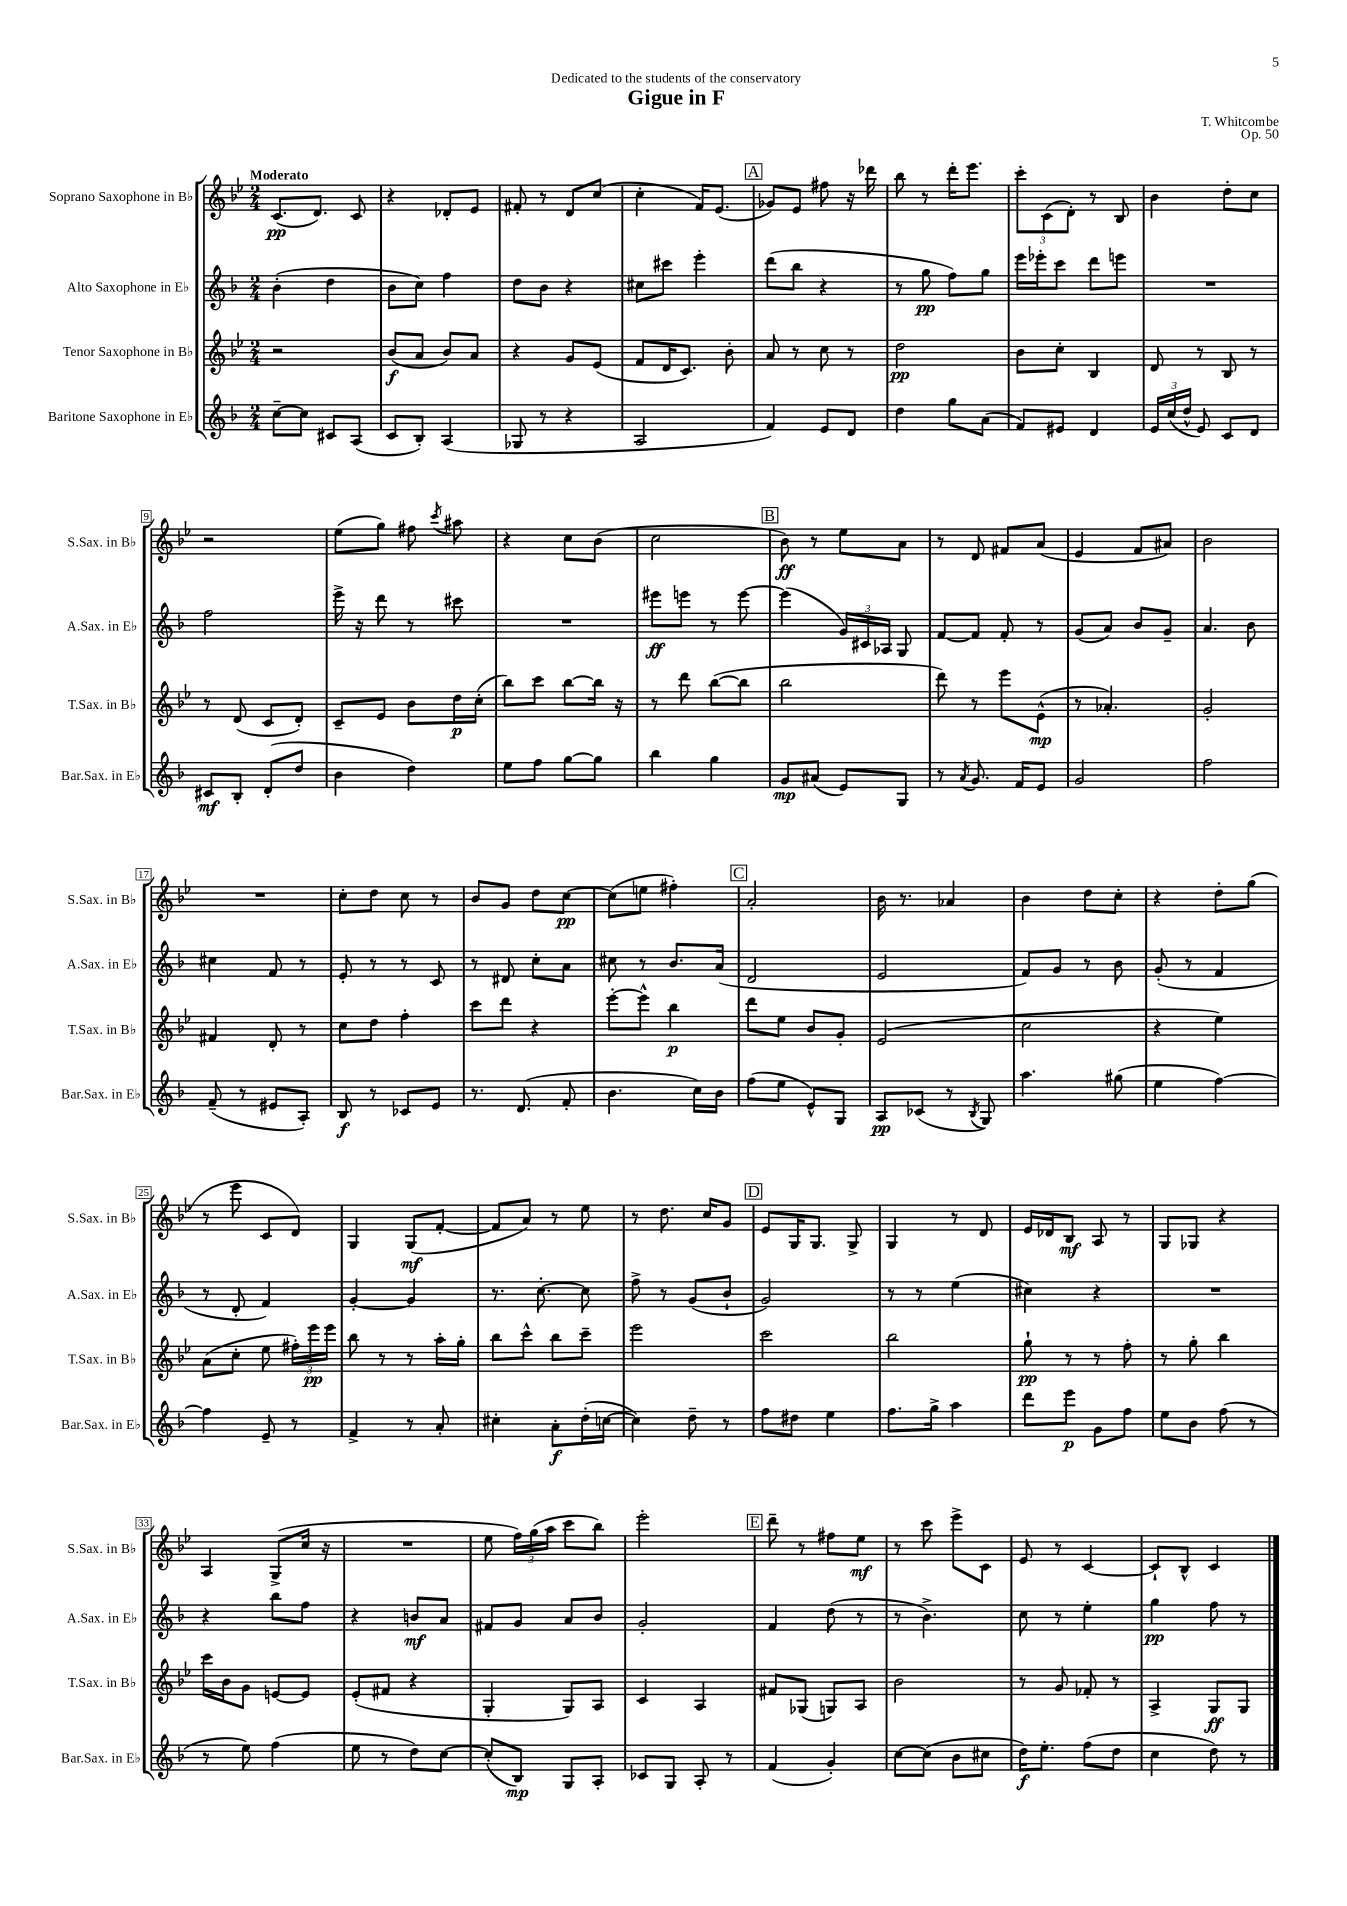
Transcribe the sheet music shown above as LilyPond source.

\header { title = "Gigue in F" composer = "T. Whitcombe" dedication = "Dedicated to the students of the conservatory" opus = "Op. 50" }
<<
\new StaffGroup <<
\new Staff = "s0" \with { instrumentName = "Soprano Saxophone in Bb" shortInstrumentName = "S.Sax. in Bb" } {
    \clef treble \key bes \major \numericTimeSignature \time 2/4 \tempo "Moderato"
    \autoBeamOff c'8.[\pp( d'8.]) c'8 |
    r4 des'8[-. ees'8] |
    fis'8-. r8 d'8[ c''8]( |
    c''4-. f'16[) ees'8.]( |
    \mark \markup { \box "A" } ges'8[) ees'8] fis''8 r16 des'''16 |
    bes''8 r8 d'''16[-. ees'''8.] |
    \tuplet 3/2 { c'''8[-. c'8( d'8]-.) } r8 bes8 |
    bes'4 d''8[-. c''8] |
    r2 |
    ees''8[( g''8]) fis''8 \acciaccatura { c'''8 } ais''8 |
    r4 c''8[ bes'8]( |
    c''2 |
    \mark \markup { \box "B" } bes'8\ff) r8 ees''8[ a'8] |
    r8 d'8 fis'8[ a'8]( |
    ees'4 f'8[ ais'8]) |
    bes'2 |
    R2 |
    c''8[-. d''8] c''8 r8 |
    bes'8[ g'8] d''8[ c''8]~\pp |
    c''8[( e''8] fis''4-.) |
    \mark \markup { \box "C" } a'2-. |
    bes'16 r8. aes'4 |
    bes'4 d''8[ c''8]-. |
    r4 d''8[-. g''8]( |
    r8 ees'''8 c'8[ d'8]) |
    g4 g8[\mf( f'8]~-. |
    f'8[ a'8]) r8 ees''8 |
    r8 d''8. c''16[ g'8] |
    \mark \markup { \box "D" } ees'8[ g16 g8.] g8-> |
    g4 r8 d'8 |
    ees'16[ des'16 bes8]\mf a8 r8 |
    g8[ ges8] r4 |
    a4 g8[->( c''16] r16 |
    R2 |
    ees''8 \tuplet 3/2 { f''16[) g''16( a''16] } c'''8[ bes''8]) |
    ees'''2-. |
    \mark \markup { \box "E" } d'''8-- r8 fis''8[ ees''8]\mf |
    r8 c'''8 ees'''8[-> c'8] |
    ees'8 r8 c'4~ |
    c'8[-! bes8]-^ c'4 \bar "|." |
}
\new Staff = "s1" \with { instrumentName = "Alto Saxophone in Eb" shortInstrumentName = "A.Sax. in Eb" } {
    \clef treble \key f \major \numericTimeSignature \time 2/4
    \autoBeamOff bes'4-.( d''4 |
    bes'8[ c''8]) f''4 |
    d''8[ bes'8] r4 |
    cis''8[ cis'''8] e'''4-. |
    \mark \markup { \box "A" } d'''8[( bes''8] r4 |
    r8 g''8\pp f''8[) g''8] |
    e'''16[ ees'''16-. c'''8] d'''8[ e'''8] |
    R2 |
    f''2 |
    e'''16-> r16 d'''8 r8 cis'''8 |
    R2 |
    eis'''8[\ff e'''8] r8 e'''8~ |
    \mark \markup { \box "B" } e'''4( \tuplet 3/2 { g'16[) cis'16 aes16] } g8 |
    f'8[~ f'8] f'8-. r8 |
    g'8[( a'8]) bes'8[ g'8]-- |
    a'4. bes'8 |
    cis''4 f'8 r8 |
    e'8-. r8 r8 c'8 |
    r8 dis'8 c''8[-. a'8] |
    cis''8 r8 bes'8.[ a'16]( |
    \mark \markup { \box "C" } d'2 |
    e'2 |
    f'8[) g'8] r8 bes'8 |
    g'8-.( r8 f'4 |
    r8 d'8-. f'4) |
    g'4~-. g'4 |
    r8. c''8.~-. c''8 |
    f''8-> r8 g'8[( bes'8]-! |
    \mark \markup { \box "D" } g'2) |
    r8 r8 e''4( |
    cis''4) r4 |
    R2 |
    r4 bes''8[ f''8] |
    r4 b'8[\mf a'8] |
    fis'8[ g'8] a'8[ bes'8] |
    g'2-. |
    \mark \markup { \box "E" } f'4 d''8( r8 |
    r8 bes'4.->) |
    c''8 r8 e''4-. |
    g''4\pp f''8 r8 \bar "|." |
}
\new Staff = "s2" \with { instrumentName = "Tenor Saxophone in Bb" shortInstrumentName = "T.Sax. in Bb" } {
    \clef treble \key bes \major \numericTimeSignature \time 2/4
    \autoBeamOff r2 |
    bes'8[\f( a'8] bes'8[) a'8] |
    r4 g'8[ ees'8]( |
    f'8[ d'16 c'8.]) bes'8-. |
    \mark \markup { \box "A" } a'8 r8 c''8 r8 |
    d''2\pp |
    bes'8[ c''8]-. bes4 |
    d'8 r8 bes8 r8 |
    r8 d'8( c'8[ d'8]-.) |
    c'8[-- ees'8] bes'8[ d''16\p c''16]-.( |
    bes''8[) c'''8] bes''8[~ bes''16] r16 |
    r8 d'''8 bes''8[~( bes''8] |
    \mark \markup { \box "B" } bes''2 |
    d'''8) r8 ees'''8[ ees'8]-^\mp( |
    r8 aes'4.-.) |
    g'2-. |
    fis'4 d'8-. r8 |
    c''8[ d''8] f''4-. |
    c'''8[ d'''8] r4 |
    ees'''8[~-. ees'''8]-^ bes''4\p |
    \mark \markup { \box "C" } d'''8[ ees''8] bes'8[ g'8]-. |
    ees'2( |
    c''2 |
    r4 ees''4) |
    a'8[( c''8]-. ees''8 \tuplet 3/2 { fis''16[-.) ees'''16\pp ees'''16] } |
    bes''8 r8 r8 a''16[-. g''16]-. |
    bes''8[ c'''8]-^ bes''8[ c'''8]-- |
    ees'''2 |
    \mark \markup { \box "D" } c'''2 |
    bes''2 |
    g''8-!\pp r8 r8 f''8-. |
    r8 g''8-. bes''4 |
    c'''16[ bes'16 g'8] e'8[~ e'8] |
    ees'8[-.( fis'8] r4 |
    g4-. g8[) a8] |
    c'4 a4 |
    \mark \markup { \box "E" } fis'8[ ges8]( g8[) a8] |
    bes'2 |
    r8 g'8 fes'8-. r8 |
    a4-> g8[\ff g8] \bar "|." |
}
\new Staff = "s3" \with { instrumentName = "Baritone Saxophone in Eb" shortInstrumentName = "Bar.Sax. in Eb" } {
    \clef treble \key f \major \numericTimeSignature \time 2/4
    \autoBeamOff c''8[~-- c''8] cis'8[ a8]( |
    c'8[ bes8]-.) a4( |
    ges8 r8 r4 |
    a2 |
    \mark \markup { \box "A" } f'4) e'8[ d'8] |
    d''4 g''8[ a'8]( |
    f'8[) eis'8] d'4 |
    \tuplet 3/2 { e'16[ c''16( d''16]-^ } e'8) c'8[ d'8] |
    cis'8[\mf bes8]-. d'8[-.( d''8] |
    bes'4 d''4) |
    e''8[ f''8] g''8[~ g''8] |
    bes''4 g''4 |
    \mark \markup { \box "B" } g'8[\mp ais'8]( e'8[) g8] |
    r8 \acciaccatura { a'8 } g'8. f'16[ e'8] |
    g'2 |
    f''2 |
    f'8--( r8 eis'8[ a8]-.) |
    bes8\f r8 ces'8[ e'8] |
    r8. d'8.( f'8-. |
    bes'4. c''16[) bes'16] |
    \mark \markup { \box "C" } f''8[( e''8] e'8[-^) g8] |
    a8[\pp ces'8]( r8 \acciaccatura { bes8 } g8) |
    a''4. gis''8( |
    e''4 f''4~) |
    f''4 e'8-- r8 |
    f'4-> r8 a'8-. |
    cis''4-. a'8[-.\f d''16-.( c''16]~ |
    c''4) d''8-- r8 |
    \mark \markup { \box "D" } f''8[ dis''8] e''4 |
    f''8.[ g''16]-> a''4 |
    d'''8[ e'''8]\p g'8[ f''8] |
    e''8[ bes'8] f''8( r8 |
    r8 e''8) f''4( |
    e''8 r8 d''8[) c''8]~ |
    c''8[-.( bes8]\mp) g8[ a8]-. |
    ces'8[ g8] a8-. r8 |
    \mark \markup { \box "E" } f'4( g'4-.) |
    c''8[~ c''8]( bes'8[ cis''8] |
    d''16[\f) e''8.]-. f''8[( d''8] |
    c''4 d''8) r8 \bar "|." |
}
>>
>>
\layout { \context { \Score \override BarNumber.stencil = #(make-stencil-boxer 0.1 0.3 ly:text-interface::print) } }
